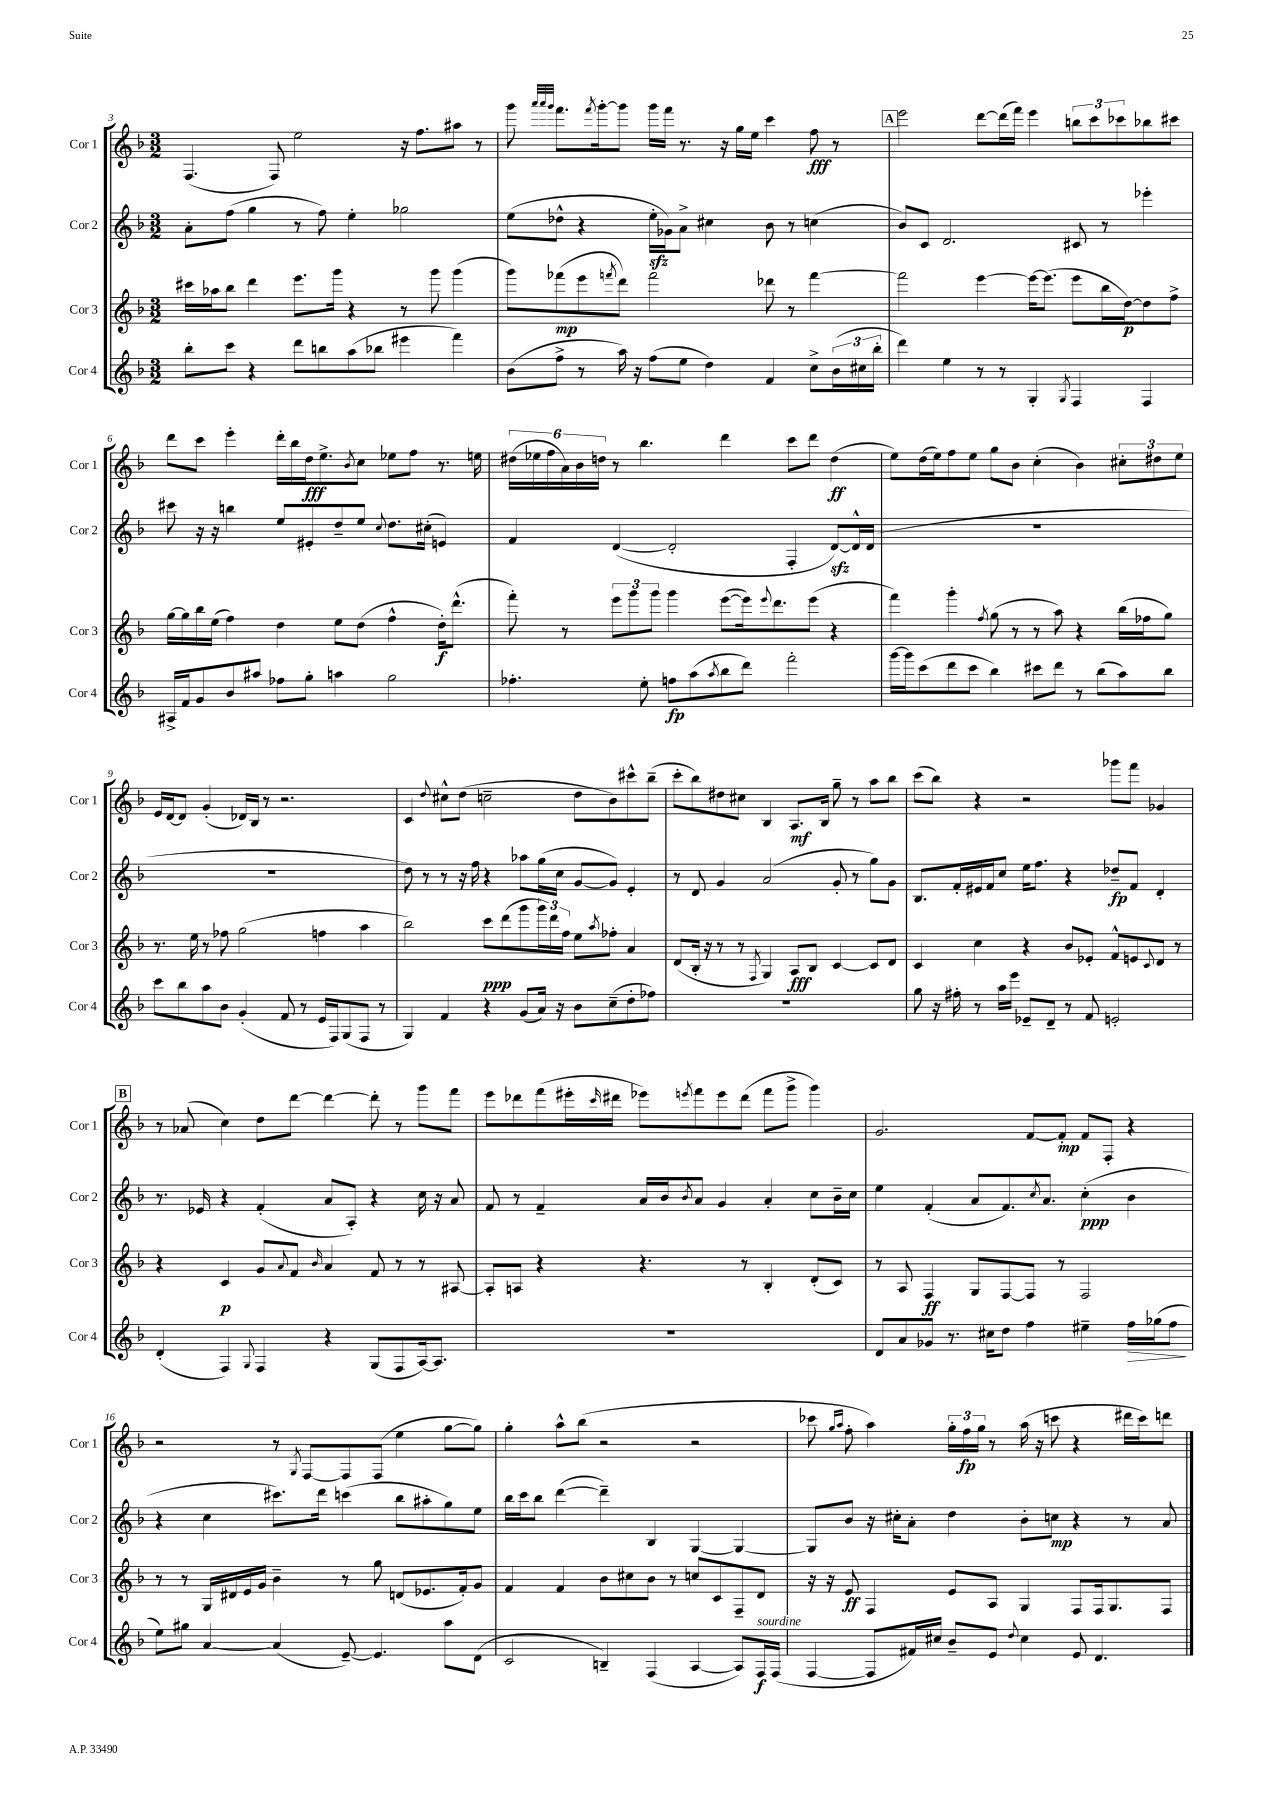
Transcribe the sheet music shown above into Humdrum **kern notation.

**kern	**kern	**kern	**kern
*staff4	*staff3	*staff2	*staff1
*clefG2	*clefG2	*clefG2	*clefG2
*k[b-]	*k[b-]	*k[b-]	*k[b-]
*M3/2	*M3/2	*M3/2	*M3/2
8bb-'	16ccc#	8a'	(4.F
.	16aa-	.	.
8ccc	8bb-	(8ff	.
4r	4ddd	4gg	.
.	.	.	8F)
8ddd	8.eee	8r	2ee
8bb	.	8ff)	.
.	16ggg	.	.
(8aa	4r	4ee'	.
8bb-	.	.	.
4eee#	8r	2gg-	16r
.	.	.	8.ff
.	8ggg	.	.
4fff)	(4ggg	.	8aa#
.	.	.	8r
=	=	=	=
(8b-	8ggg)	(8ee	8ggg
.	.	.	32qqaaa
.	.	.	32qqaaa
.	.	.	32qqggg
8ff^	(8fff-	8dd-^^	8.fff
8r	8eee	4r	.
.	.	.	8qfff
.	.	.	[16ggg'
.	8qfff	.	.
16aa)	8ddd)	.	8ggg]
16r	.	.	.
(8ff	2fff	16ee'	16ggg
.	.	16g-)	16fff
8ee	.	8a^	8.r
4dd)	.	4cc#	.
.	.	.	16r
.	.	.	16gg
.	.	.	16ee
4f	8ddd-	8b-	4ccc
.	8r	8r	.
8cc^	[4fff	(4cc	8ff
(24b-	.	.	8r
24cc#	.	.	.
24bb-'	.	.	.
=	=	=	=
4ddd)	2fff]	8b-)	2eee
.	.	8c	.
4ee	.	2.d	.
8r	[4eee	.	[8ddd
8r	.	.	(16ddd]
.	.	.	16fff)
4G'	16eee_	.	4eee
.	(8.eee]	.	.
8qG	.	.	.
4F	8eee	8c#	12bb
.	.	.	12ccc
.	16bb-	8r	.
.	.	.	12ccc-
.	[16dd)	.	.
4F	8dd]	4eee-'	8bb-
.	8ff^	.	8ccc#
=	=	=	=
16A#^	[16gg	8ccc#	8ddd
16f	16gg]	.	.
8g	16bb-	16r	8ccc
.	(16ee	16r	.
8b-	4ff)	4bb	4eee'
8aa#	.	.	.
8ff-	4dd	8ee	16ddd'
.	.	.	16bb-
8gg'	.	8e#'	16dd
.	.	.	8.ee^
4aa	8ee	8dd~	.
.	.	.	8qb-
.	(8dd	8ee	8cc
.	.	8qqcc	.
2gg	4ff^^	8.dd	8ee-
.	.	.	8ff
.	.	(16cc#'	.
.	16dd')	4e)	8.r
.	(8.ddd^^	.	.
.	.	.	16ee
=	=	=	=
4.ff-'	8fff')	4f	(24dd#
.	.	.	24ee-
.	.	.	24ff
.	8r	.	24a)
.	.	.	24b-
.	.	.	24dd
.	12eee	([4d	8r
.	12ggg	.	.
8ee'	.	.	4.bb-
.	12ggg	.	.
8ff	4ggg	2d']	.
(8aa	.	.	.
8qaa	.	.	.
8bb-	([8eee	.	4ddd
8ddd)	16eee])	.	.
.	8qqeee	.	.
.	8.ddd	.	.
2fff'	.	4F'	8ccc
.	(8eee	.	8ddd
.	4r	[8d)	(4dd
.	.	16d^^]	.
.	.	(16d	.
=	=	=	=
[16ggg	4fff)	1.r	8ee)
16ggg]	.	.	.
(8ccc	.	.	(16dd
.	.	.	16ee)
8ddd	4ggg'	.	8ff
8ccc	.	.	8ee
.	8qff	.	.
4bb-)	(8gg	.	8gg
.	8r	.	8b-
8ccc#	8r	.	(4cc'
8ddd	8aa)	.	.
8r	4r	.	4b-)
(8bb-	.	.	.
8aa)	(16bb-	.	12cc#'
.	16ff-	.	.
.	.	.	12dd#
8bb-	8gg)	.	.
.	.	.	12ee
=	=	=	=
8ccc	8.r	1.r	16e
.	.	.	[16d
8bb-	.	.	8d]
.	16ee	.	.
8aa	8r	.	(4g'
8b-	8ff-	.	.
(4g'	(2gg	.	16d-)
.	.	.	16B-
.	.	.	8r
8f	.	.	2.r
8r	.	.	.
16e	4ff	.	.
16F)	.	.	.
(8G	.	.	.
8F	4aa	.	.
8r	.	.	.
=	=	=	=
4G)	2bb-)	8dd)	4c
.	.	8r	.
.	.	.	8qqdd
4f	.	8r	8cc#^^
.	.	16r	(8dd
.	.	16ff	.
4r	8ccc	4r	2cc~
.	(8ddd	.	.
(8g	8ggg	8aa-	.
16a)	24ggg)	(16gg	.
.	24ddd	.	.
16r	.	16cc	.
.	24ff	.	.
8b-	8ee	[8g	8dd
.	8qaa	.	.
(8cc~	8ff-'	8g])	8b-)
8dd'	4a	4e'	8ccc#^^
8ff-)	.	.	(8bb-~
=	=	=	=
1.r	(8d	8r	8ccc'
.	16B-'	8d	8bb-)
.	16r	.	.
.	8r	4g	8dd#
.	8r	.	8cc#
.	8qF	.	.
.	4G)	(2a	4B-
.	8A	.	8.A
.	8B-	.	.
.	.	.	16B-
.	[4c	8g'	8gg~
.	.	8r	8r
.	8c]	8gg)	8aa
.	8d	8g	8bb-
=	=	=	=
8gg	4c	8.B-	(8ccc
16r	.	.	8bb-)
16ff#'	.	16f'	.
8r	4cc	16e#	4r
.	.	16f	.
16aa	.	8cc	.
16eee	.	.	.
8e-~	4r	16ee	2r
.	.	8.ff	.
8d~	.	.	.
8r	8b-	4r	.
8f	8e-'	.	.
2e'	8f^^	8dd-~	8ggg-
.	8e	8f	8fff
.	8qqc	.	.
.	8d	4d'	4g-
.	8r	.	.
=	=	=	=
(4d'	4r	8.r	8r
.	.	.	(8a-
.	.	16e-	.
4F)	4c	4r	4cc)
8qqG	.	.	.
4F	8g	(4f'	8dd
.	8qqa	.	.
.	8f	.	[8ddd
.	16qqb-	.	.
4r	4a	8a	4ddd_
.	.	8A')	.
(8G	8f	4r	8ddd']
8F	8r	.	8r
[16A)	8r	16cc	8ggg
8.A]	.	16r	.
.	[8A#	8a	8fff
=	=	=	=
1.r	8A#']	8f	8eee
.	8A	8r	8ddd-
.	4r	4f~	(8fff
.	.	.	16eee#'
.	.	.	16qqccc
.	.	.	16ddd#
.	4.r	16a	8eee-)
.	.	16b-	.
.	.	8qb-	8qeee
.	.	8a	8fff
.	.	4g	8eee
.	8r	.	(8ddd#
.	4B-'	4a'	8fff
.	.	.	8ggg^
.	(8d'	8cc	4ggg)
.	8c)	16b-~	.
.	.	16cc	.
=	=	=	=
8d	8r	4ee	2.g
8a	8A	.	.
8g-	4F	(4f'	.
8.r	.	.	.
.	8G	8a	.
16cc#	.	.	.
8dd	[8F	8.f)	.
4ff	8F]	.	[8f
.	.	8qcc	.
.	.	8.a	.
.	8r	.	8f']
4ee#~	2F	(4cc'	8f
.	.	.	8F'
16ff	.	4b-	4r
(16gg-	.	.	.
8ff	.	.	.
=	=	=	=
8ee)	8r	4r	2r
8gg#	8r	.	.
[4a	16G	4cc	.
.	16d#	.	.
.	16e	.	.
.	16g	.	.
(4a]	4b-~	8.ccc#)	8r
.	.	.	8qG
.	.	.	[8F
.	.	16ddd	.
[8e~)	8r	(4ccc	8F]
4.e]	8gg	.	(8F
.	(8d	8bb-	4ee
.	8.e-	8aa#'	.
8aa	.	8gg)	[8gg
.	16f')	.	.
(8d	8g	8ee	8gg])
=	=	=	=
2c	4f	16bb-	4gg'
.	.	16ccc	.
.	.	8bb-	.
.	4f	([4ddd	8aa^^
.	.	.	(8bb-
4B~)	8b-	4ddd~])	2r
.	8cc#	.	.
(4F	8b-	4B-	.
.	8r	.	.
[4A	8cc	[4G	2r
.	8c	.	.
8A])	8F~	4G_	.
16F	8d	.	.
(16F	.	.	.
=	=	=	=
[4F	16r	8G]	8ccc-
.	16r	.	.
.	.	.	16qqgg
.	.	.	16qqaa
.	8e	8b-	8ff'
8F]	4F	16r	4aa)
.	.	16cc#'	.
16f#)	.	8a'	.
16cc#	.	.	.
8b-~	8e	4dd	24gg'
.	.	.	24ff
.	.	.	24gg
8e	8A	.	8r
8qqdd	.	.	.
4cc#	4G	8b-'	(16aa
.	.	.	16r
.	.	8cc	8ccc
8e	8F	4r	4r
4.d	16F	.	.
.	8.G	.	.
.	.	8r	16ddd#
.	.	.	16ccc)
.	8F	8a	8ddd
==	==	==	==
*-	*-	*-	*-
